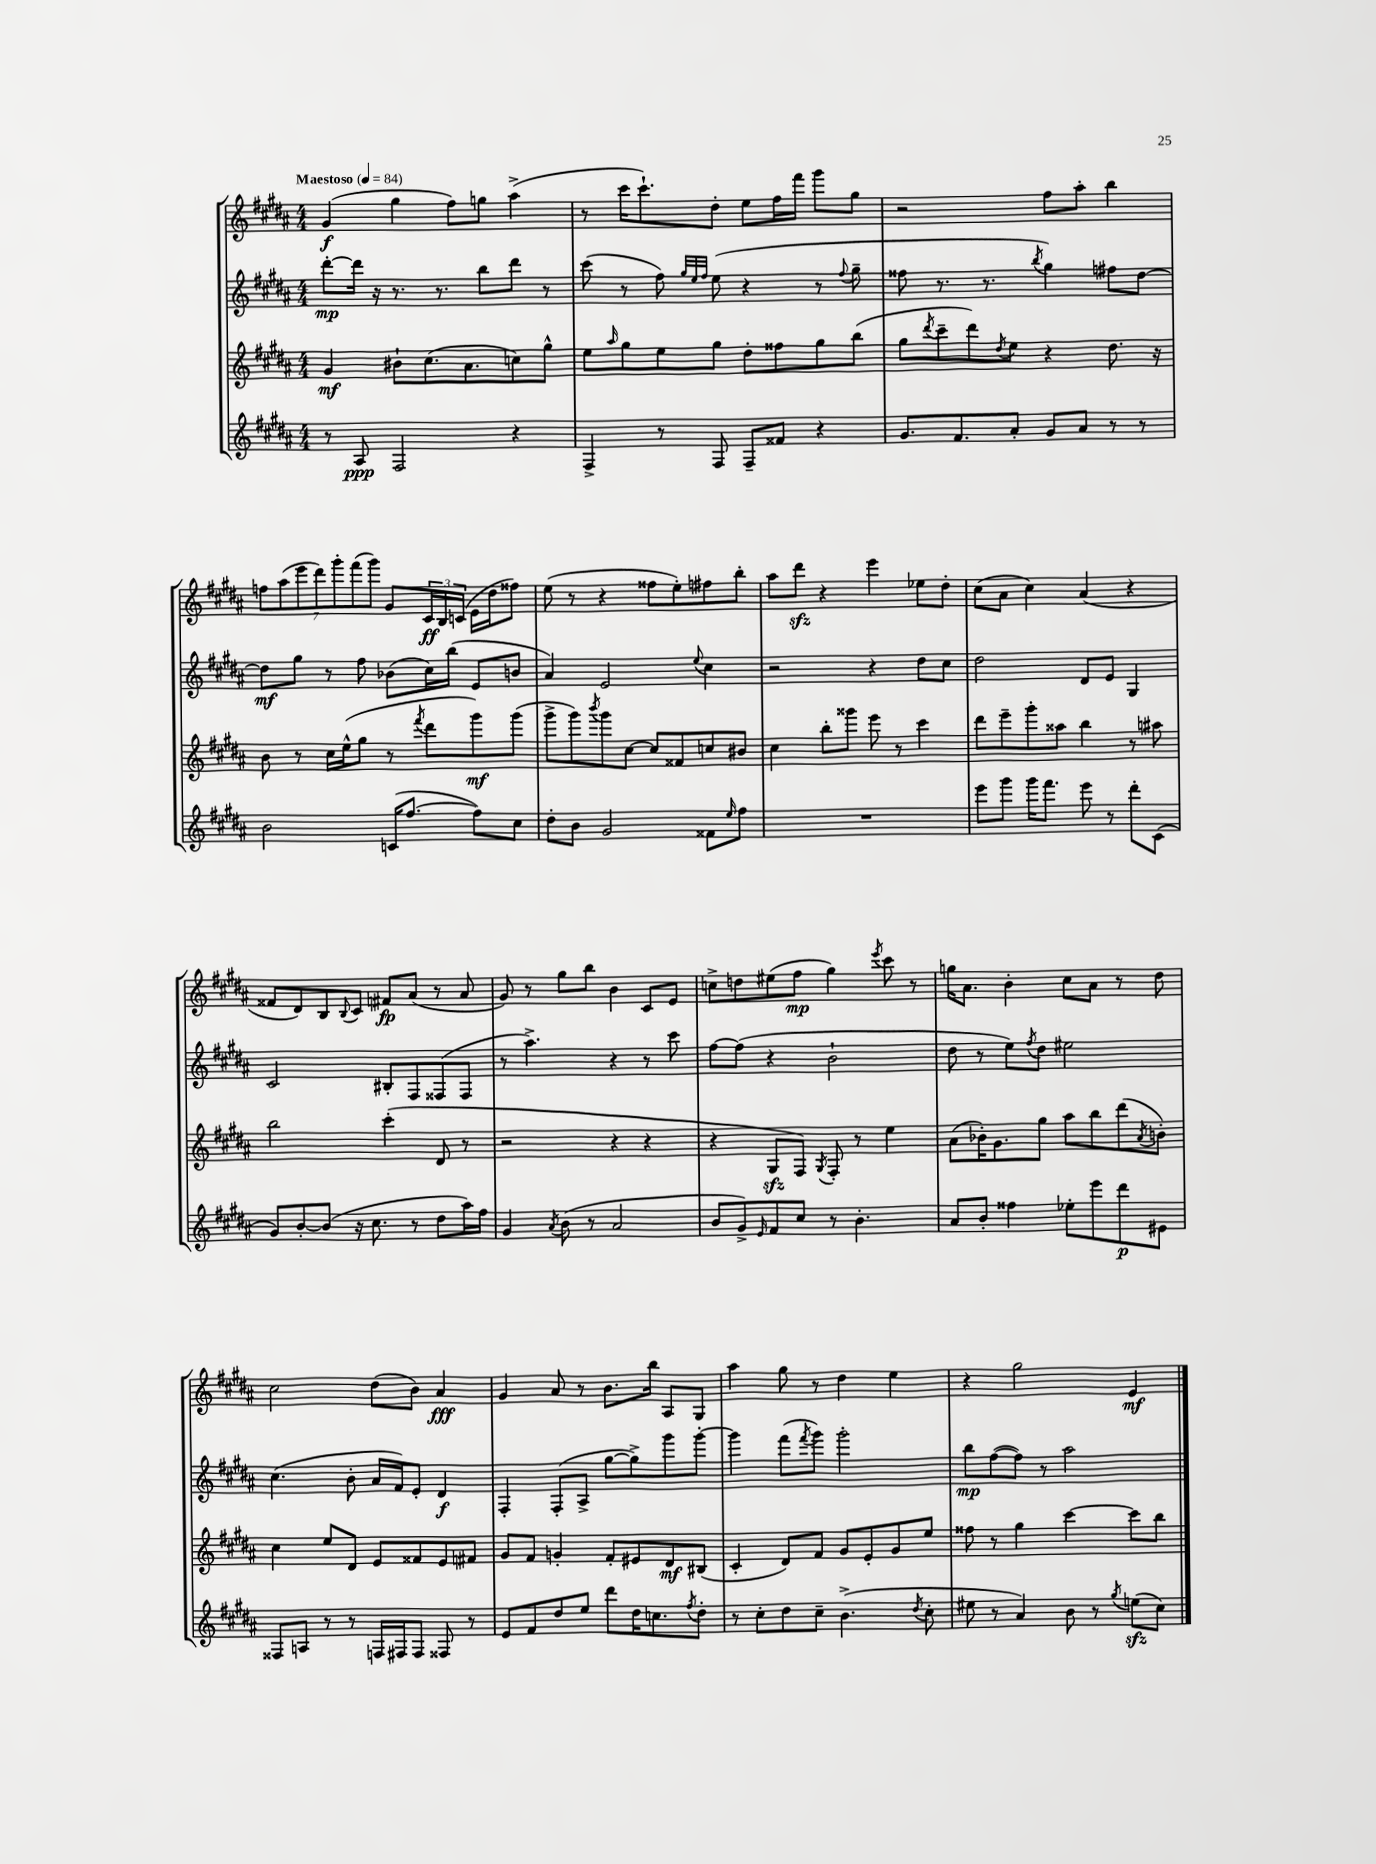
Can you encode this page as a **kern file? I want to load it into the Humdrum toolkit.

**kern	**kern	**kern	**kern
*staff4	*staff3	*staff2	*staff1
*clefG2	*clefG2	*clefG2	*clefG2
*k[f#c#g#d#a#]	*k[f#c#g#d#a#]	*k[f#c#g#d#a#]	*k[f#c#g#d#a#]
*M4/4	*M4/4	*M4/4	*M4/4
*MM84	*MM84	*MM84	*MM84
8r	4g#	[8ddd#'	(4g#
8A#	.	16ddd#]	.
.	.	16r	.
2F#	8b#`	8.r	4gg#
.	(8.cc#	.	.
.	.	8.r	.
.	.	.	8ff#)
.	8.a#	.	.
.	.	8bb	8gg
4r	8cc)	8ddd#	(4aa#^
.	8gg#^^	8r	.
=	=	=	=
4F#^	8ee	(8ccc#	8r
.	16qqaa#	.	.
.	8gg#	8r	16ccc#
.	.	.	8.ccc#`)
8r	8ee	8ff#)	.
.	.	32qqgg#	.
.	.	32qqee	.
.	.	32qqff#	.
8F#	8gg#	(8ee	8dd#'
8F#~	8dd#'	4r	8ee
8f##	8ff##	.	16ff#
.	.	.	16fff#
4r	8gg#	8r	8ggg#
.	.	8qqff#	.
.	(8bb	8gg#~	8gg#
=	=	=	=
8.g#	8gg#	8ff##	2r
.	8qddd#	.	.
.	8ccc#~	8.r	.
8.f#	.	.	.
.	8ddd#)	.	.
.	.	8.r	.
.	8qdd#	.	.
8a#'	8ee	.	.
.	.	8qbb	.
8g#	4r	4gg#)	8ff#
8a#	.	.	8aa#'
8r	8.dd#	8ff#	4bb
8r	.	[8dd#	.
.	16r	.	.
=	=	=	=
2b	8b	8dd#]	14ff
.	.	.	(14aa#
.	8r	8gg#	.
.	.	.	14eee
.	.	.	14ddd#)
.	16cc#	8r	.
.	.	.	14ggg#'
.	(16ee^^	.	.
.	.	.	(14fff#
.	8gg#	8ff#	.
.	.	.	14ggg#)
(16c	8r	(8b-	8g#
[8.ff#	.	.	.
.	8qfff#	.	.
.	8ddd#	16cc#)	24c#
.	.	.	24B
.	.	(16bb	.
.	.	.	(24c
8ff#])	8ggg#)	8e	16e
.	.	.	16dd#
8cc#	(8ggg#	8b	8ff##)
=	=	=	=
8dd#'	8ggg#^	4a#)	(8ee
8b	8ggg#)	.	8r
.	8qbbb	.	.
2g#	8ggg#	2e	4r
.	[8cc#	.	.
.	8cc#]	.	8ff##
.	8f##	.	8ee')
.	.	8qqee	.
8f##	8cc	4cc#	8ff#
16qqee	.	.	.
8ff#	8b#	.	8bb'
=	=	=	=
1r	4cc#	2r	8aa#
.	.	.	8ddd#
.	8bb'	.	4r
.	8ggg##	.	.
.	8eee	4r	4eee
.	8r	.	.
.	4ccc#	8dd#	8ee-
.	.	8cc#	8dd#'
=	=	=	=
8eee	8ddd#	2dd#	(8cc#
8ggg#	8eee~	.	8a#
16ggg#	8ggg#'	.	4cc#)
8.fff#	.	.	.
.	8aa##	.	.
8eee	4bb	8d#	(4a#
8r	.	8e	.
8ddd#'	8r	4G#	4r
(8c#	8aa#	.	.
=	=	=	=
8g#)	2bb	2c#	8f##
[8b'	.	.	8d#)
(8b]	.	.	8B
.	.	.	8qqB
16r	.	.	8c#
8.cc#	.	.	.
.	(4ccc#'	8B#'	8f#
8r	.	8F#	(8a#
8dd#	8d#	(8F##	8r
16aa#)	8r	8F##	8a#
16ff#	.	.	.
=	=	=	=
4g#	2r	8r	8g#)
.	.	4.aa#^)	8r
8qa#	.	.	.
(8b	.	.	8gg#
8r	.	.	8bb
2a#	4r	4r	4b
.	4r	8r	8c#
.	.	8ccc#	8e
=	=	=	=
8b	4r	[8ff#	8cc^
8g#^)	.	(8ff#]	8dd
16qqe	.	.	.
8f#	8G#	4r	(8ee#
8cc#	8F#)	.	8ff#
.	8qG#	.	.
8r	8F#'	2b`	4gg#)
4.b'	8r	.	.
.	.	.	8qeee
.	4ee	.	8ccc#
.	.	.	8r
=	=	=	=
8a#	(8a#	8dd#	16gg
.	.	.	8.a#
8b'	16b-')	8r	.
.	8.g#	.	.
4ff##	.	8ee)	4b'
.	.	8qff#	.
.	8gg#	8dd#	.
8ee-'	8aa#	2ee#	8cc#
8eee	8bb	.	8a#
8ddd#	(8ddd#	.	8r
.	8qa#	.	.
8e#	8b')	.	8dd#
=	=	=	=
8F##	4cc#	(4.cc#	2cc#
8A	.	.	.
8r	8ee	.	.
8r	8d#	8b'	.
16F	8e	16a#	(8dd#
16F#	.	16f#)	.
8F#	8f##	8e'	8b)
8F##	8e	4d#	4a#
8r	8f#	.	.
=	=	=	=
8e	8g#	4F#'	4g#
8f#	8f#	.	.
8dd#	4g'	(8F#'	8a#
8ee	.	8A#^	8r
8ddd#	8f#'	[8gg#	8.b
16dd#	8e#	8gg#^])	.
8.cc	.	.	16bb
.	8d#	8ggg#	8A#
8qff#	.	.	.
8dd#'	(8B#	[8ggg#'	8G#
=	=	=	=
8r	4c#'	4ggg#]	4aa#
8cc#'	.	.	.
8dd#	8d#)	(8fff#	8gg#
.	.	8qfff#	.
8cc#~	8f#	8ggg#)	8r
(4.b^	8g#	2ggg#'	4dd#
.	8e'	.	.
.	8g#	.	4ee
8qdd#	.	.	.
8cc#'	8ee	.	.
=	=	=	=
8ee#	8ff##	8bb	4r
8r	8r	([8ff#	.
4a#)	4gg#	8ff#])	2gg#
.	.	8r	.
8b	[4ccc#	2aa#	.
8r	.	.	.
8qgg#	.	.	.
(8ee	8ccc#]	.	4e
8cc#)	8bb	.	.
==	==	==	==
*-	*-	*-	*-
